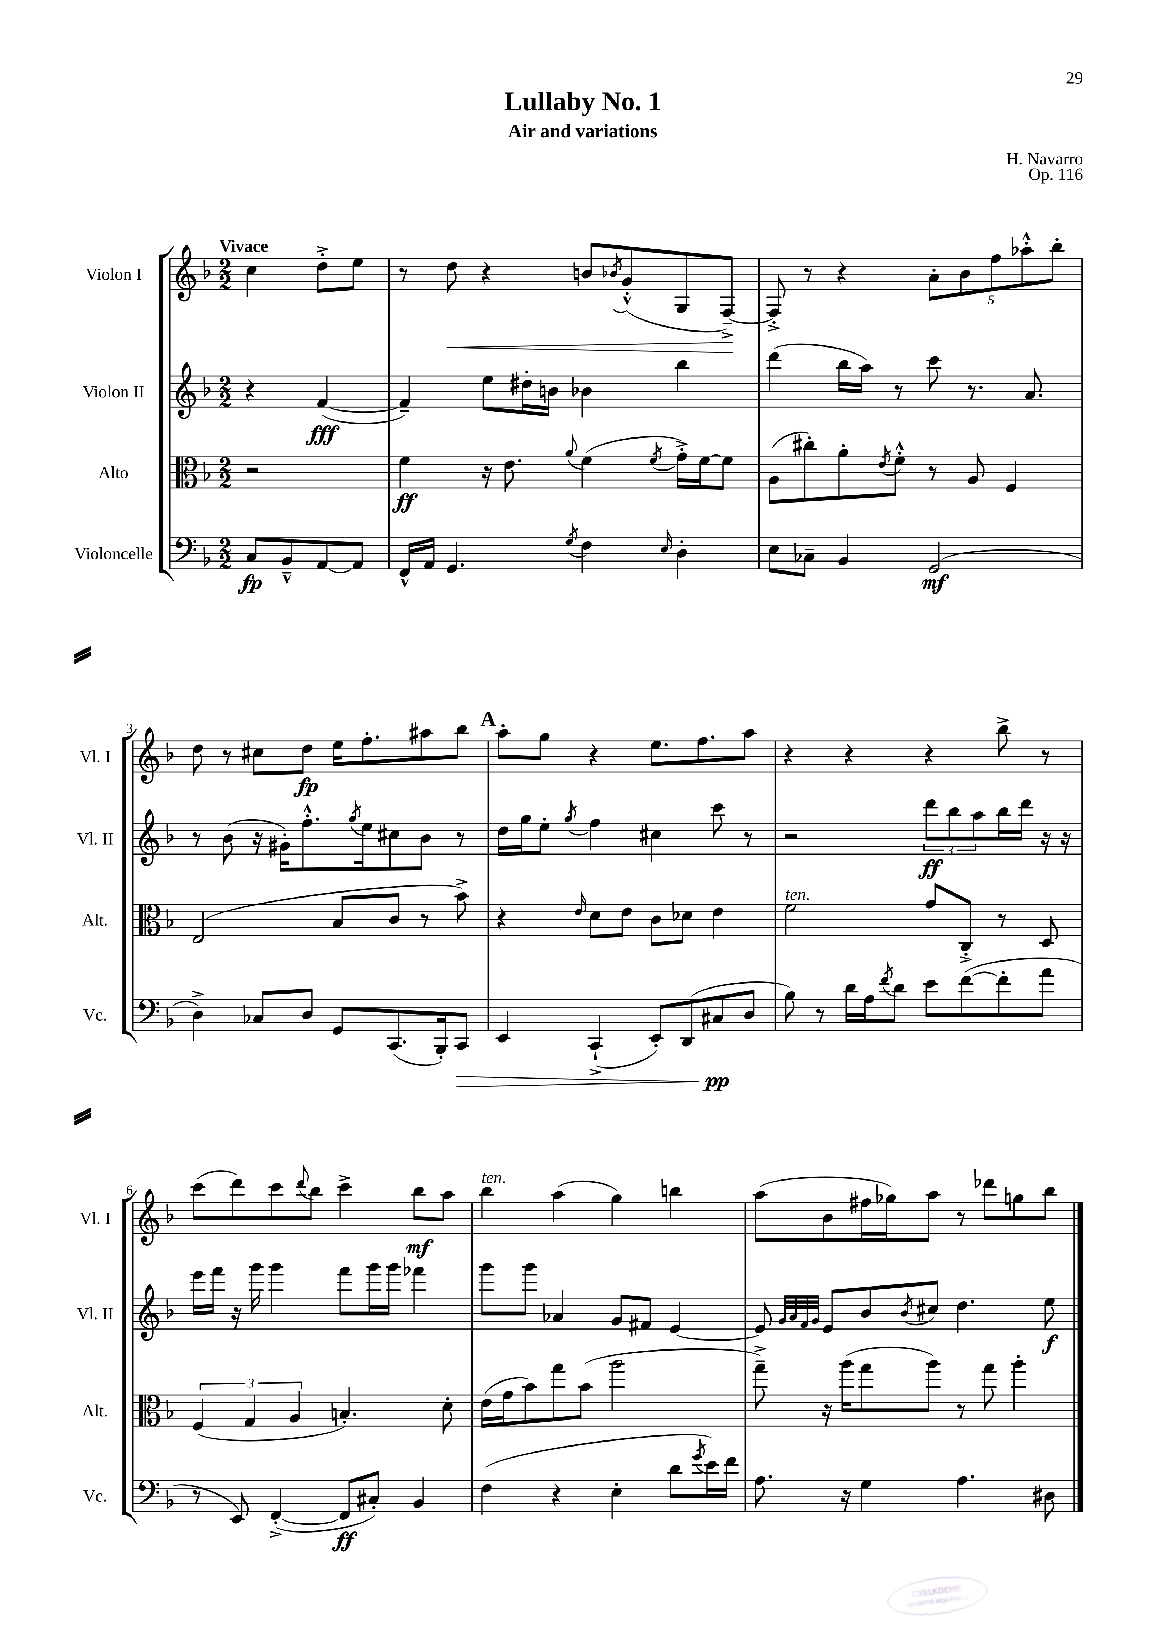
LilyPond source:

\header { title = "Lullaby No. 1" composer = "H. Navarro" subtitle = "Air and variations" opus = "Op. 116" }
<<
\new StaffGroup <<
\new Staff = "s0" \with { instrumentName = "Violon I" shortInstrumentName = "Vl. I" } {
    \clef treble \key f \major \numericTimeSignature \time 2/2 \partial 2 \tempo "Vivace"
    c''4 d''8-.-> e''8 |
    r8 d''8\< r4 b'8 \acciaccatura { bes'8 } g'8-.-^( g8 f8~--->\!) |
    f8-.-> r8 r4 \tuplet 5/4 { a'8-. bes'8 f''8 aes''8-.-^ bes''8-. } |
    d''8 r8 cis''8 d''8\fp e''16 f''8.-. ais''8 bes''8 |
    \mark \markup { \bold "A" } a''8-. g''8 r4 e''8. f''8. a''8 |
    r4 r4 r4 bes''8-> r8 |
    c'''8( d'''8) c'''8 \appoggiatura { d'''8 } bes''8 c'''4-> bes''8\mf a''8 |
    bes''4^\markup { \italic "ten." } a''4( g''4) b''4 |
    a''8( bes'8 fis''16 ges''16) a''8 r8 des'''8 g''8 bes''8 \bar "|." |
}
\new Staff = "s1" \with { instrumentName = "Violon II" shortInstrumentName = "Vl. II" } {
    \clef treble \key f \major \numericTimeSignature \time 2/2 \partial 2
    r4 f'4~\fff( |
    f'4--) e''8 dis''16-. b'16 bes'4 bes''4 |
    d'''4( bes''16 a''16) r8 c'''8 r8. a'8. |
    r8 bes'8( r16 gis'16-.) f''8.-.-^ \acciaccatura { g''8 } e''16 cis''8 bes'8 r8 |
    \mark \markup { \bold "A" } d''16 g''16 e''8-. \acciaccatura { g''8 } f''4 cis''4 c'''8 r8 |
    r2 \tuplet 3/2 { d'''8\ff bes''8 a''8 } bes''16 d'''16 r16 r16 |
    e'''16 f'''16 r16 g'''16 g'''4 f'''8 g'''16 g'''16 fes'''4 |
    g'''8 g'''8 aes'4 g'8 fis'8 e'4~ |
    e'8 \grace { g'32 a'32 f'32 g'32 } e'8 bes'8 \acciaccatura { bes'8 } cis''8 d''4. e''8\f \bar "|." |
}
\new Staff = "s2" \with { instrumentName = "Alto" shortInstrumentName = "Alt." } {
    \clef alto \key f \major \numericTimeSignature \time 2/2 \partial 2
    r2 |
    f'4\ff r16 e'8. \appoggiatura { a'8 } f'4( \acciaccatura { f'8 } g'16-.->) f'16~ f'8 |
    a8( cis''8-.) a'8-. \acciaccatura { e'8 } f'8-.-^ r8 a8 f4 |
    e2( bes8 c'8 r8 bes'8->) |
    \mark \markup { \bold "A" } r4 \grace { e'16 } d'8 e'8 c'8 des'8 e'4 |
    f'2^\markup { \italic "ten." } g'8 c8-.-> r8 d8 |
    \tuplet 3/2 { f4( g4 a4 } b4.-.) d'8-. |
    e'16( g'16 bes'8) g''8 bes'8( a''2 |
    g''8--->) r16 a''16( g''8 a''8) r8 g''8 a''4-. \bar "|." |
}
\new Staff = "s3" \with { instrumentName = "Violoncelle" shortInstrumentName = "Vc." } {
    \clef bass \key f \major \numericTimeSignature \time 2/2 \partial 2
    c8\fp bes,8---^ a,8~ a,8 |
    f,16-^ a,16 g,4. \acciaccatura { g8 } f4 \grace { e16 } d4-. |
    e8 ces8-- bes,4 g,2\mf( |
    d4->) ces8 d8 g,8 c,8.( bes,,16-.) c,8\> |
    \mark \markup { \bold "A" } e,4 c,4-!->( e,8-.) d,8( cis8\pp\! d8 |
    bes8) r8 d'16 a16 \acciaccatura { f'8 } d'8 e'8 f'8~( f'8-. a'8 |
    r8 e,8) f,4~-.->( f,8\ff cis8-.) bes,4 |
    f4( r4 e4-. d'8 \acciaccatura { g'8 } e'16) f'16 |
    a8. r16 g4 a4. dis8 \bar "|." |
}
>>
>>
